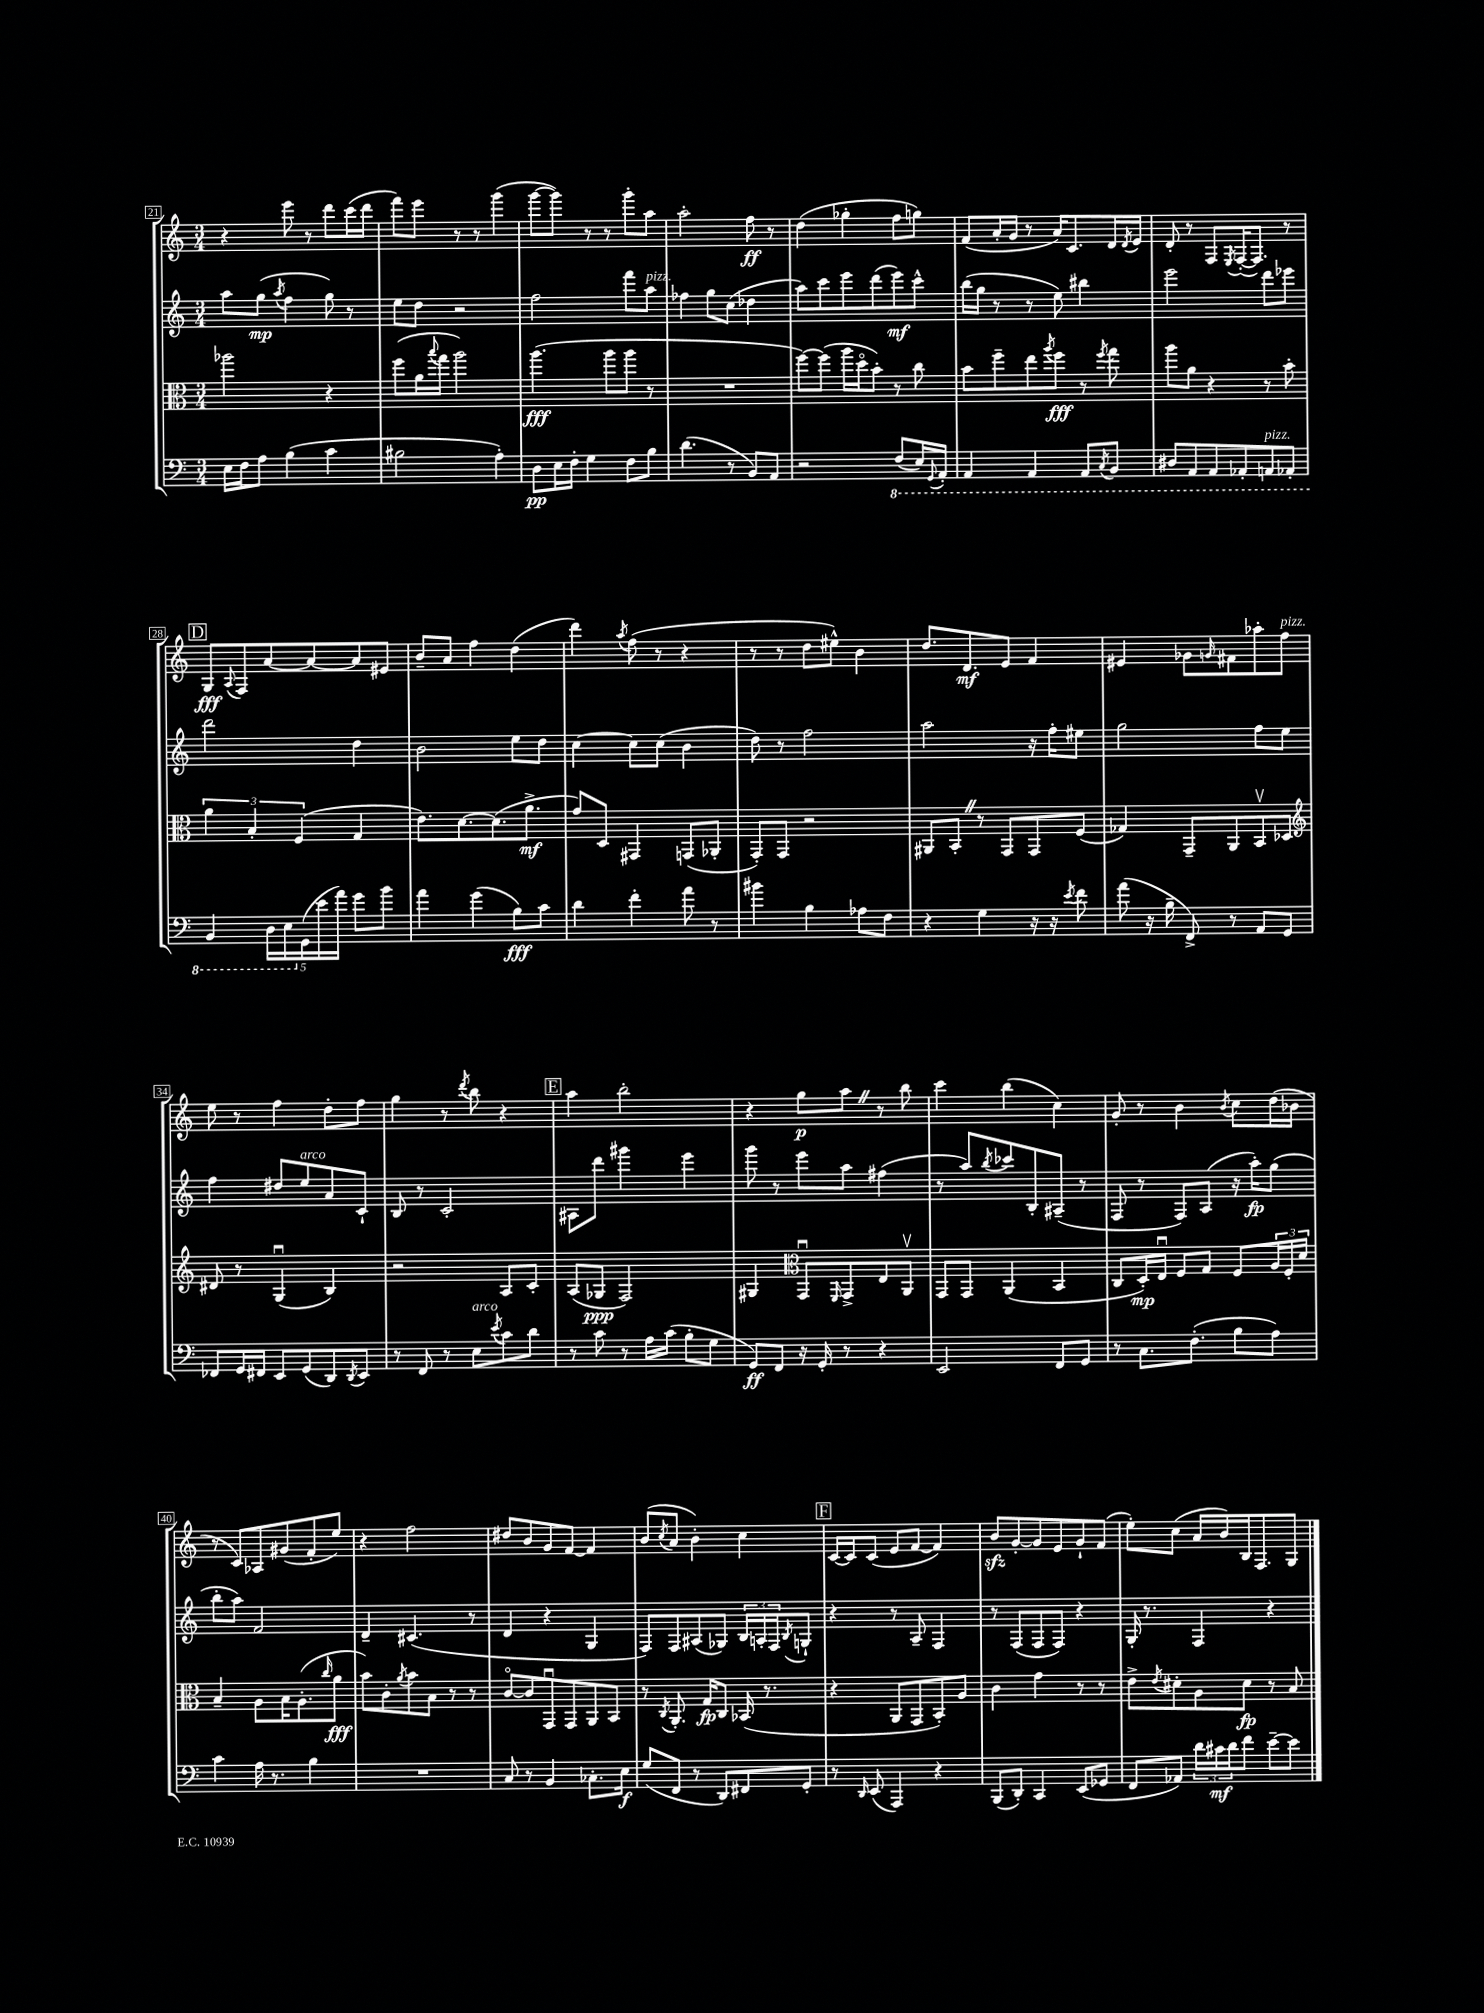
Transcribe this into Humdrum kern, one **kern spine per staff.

**kern	**kern	**kern	**kern
*staff4	*staff3	*staff2	*staff1
*clefF4	*clefC3	*clefG2	*clefG2
*k[]	*k[]	*k[]	*k[]
*M3/4	*M3/4	*M3/4	*M3/4
16E	2aa-	8aa	4r
16F	.	.	.
8A	.	(8gg	.
.	.	8qaa	.
(4B	.	4ff	8eee
.	.	.	8r
4c	4r	8gg)	8ddd
.	.	8r	(16ccc
.	.	.	16ddd
=	=	=	=
2B#	(8ff	8ee	8fff)
.	16a	8dd	8eee
.	8qqbb	.	.
.	16gg	.	.
.	2aa)	2r	8r
.	.	.	8r
4A')	.	.	(4ggg
=	=	=	=
8D	(4.aa	2ff	[8ggg
16E	.	.	8ggg])
16F'	.	.	.
4G	.	.	8r
.	8aa	.	8r
8F	8aa	8fff	8ggg'
8B	8r	8aa	8aa
=	=	=	=
(4.d	2.r	4ff-	2aa'
.	.	8gg	.
8r	.	(8cc	.
8BB)	.	4dd-	8ff
8AA	.	.	8r
=	=	=	=
2r	[8ff)	8aa)	(4dd
.	(8ff]	8ccc	.
.	16aa	8eee	4gg-'
.	16ddo	.	.
.	8b')	(8ddd	.
(8FF	8r	8eee)	8ff
16EE)	8cc	8ccc^^	8gg)
8qqGGG	.	.	.
16AAA'	.	.	.
=	=	=	=
4AAA	8b	(16bb	(8f
.	.	16gg	.
.	8ff~	8r	16a'
.	.	.	16g
4AAA	8ee	8r	8r
.	8qaa	.	.
.	8ff	8ee)	16a)
.	.	.	8.c
8AAA	8r	4bb#	.
8qCC	8qff	.	.
8BBB	8gg	.	16d
.	.	.	8qd
.	.	.	16e
=	=	=	=
8DD#	8aa	2eee	8d'
8AAA	8a	.	8r
8AAA	4r	.	8F
.	.	.	8qE
8AAA-'	.	.	([16F'
.	.	.	8.F])
8AAA	8r	8ddd	.
8AAA-'	8b'	8eee-	8r
=	=	=	=
4BBB	6a	2ddd	8G
.	.	.	8qqA
.	.	.	8F
.	6B'	.	.
20DD	.	.	[8a
20EE	.	.	.
.	(6F	.	.
(20GG	.	.	.
.	.	.	8a_
20e	.	.	.
20a)	.	.	.
8g	4G	4dd	8a]
8b	.	.	8e#
=	=	=	=
4a	8.e)	2b	8b~
.	.	.	8a
.	[8.d	.	.
(4g	.	.	4ff
.	(8.d]	.	.
8B)	.	8ee	(4dd
.	8.a^	.	.
8c	.	8dd	.
=	=	=	=
4d	8g)	[4cc	4ddd)
.	8D	.	.
.	.	.	8qaa
4f'	4GG#	8cc]	(8ff
.	.	(8cc	8r
8a	(8GG	4b	4r
8r	8AA-'	.	.
=	=	=	=
4b#	8GG')	8dd)	8r
.	8GG	8r	8r
4B	2r	2ff	8dd
.	.	.	8ee#^^)
8A-	.	.	4b
8F	.	.	.
=	=	=	=
4r	8AA#	2aa	8.dd
.	8BB'	.	.
.	.	.	8.d
4G	8r	.	.
.	8GG	.	8e
16r	8GG	16r	4f
16r	.	16ff'	.
8qe	.	.	.
8f	(8F	8ee#	.
=	=	=	=
(8a	4G-)	2gg	4e#
16r	.	.	.
16B~	.	.	.
8FF^)	8GG~	.	8g-
.	.	.	16qqg
8r	8AA	.	8f#
8AA	8BBv	8ff	8aa-'
8GG	8D-	8ee	8ff
=	=	=	=
*	*clefG2	*	*
8FF-	8d#	4ff	8ee
16GG	8r	.	8r
16FF#	.	.	.
8EE	(4Gu	8dd#	4ff
(8GG	.	8ee	.
8DD)	4B)	8a	8dd'
8qDD	.	.	.
8EE	.	8c`	8ff
=	=	=	=
8r	2r	8B	4gg
8FF	.	8r	.
8r	.	2c'	8r
.	.	.	8qddd
8E	.	.	8bb
8qe	.	.	.
8c	8A	.	4r
8d	8c'	.	.
=	=	=	=
8r	(8A	8A#	4aa
8c	8G-	8ddd	.
8r	2F)	4ggg#	2bb'
16A	.	.	.
(16c	.	.	.
8B'	.	4eee	.
8G	.	.	.
=	=	=	=
8GG)	4G#	8ggg	4r
8FF	.	8r	.
*	*clefC3	*	*
16r	8GGu	8eee	8gg
16GG'	.	.	.
.	16qqFF	.	.
8r	8GG^	8aa	8aa
4r	8E	(4ff#	8r
.	8AAv	.	8bb
=	=	=	=
2EE	8GG	8r	4ccc
.	8GG	8aa)	.
.	.	8qbb	.
.	(4AA	8ccc-	(4bb
.	.	8B'	.
8FF	4BB	(8A#~	4cc)
8GG	.	8r	.
=	=	=	=
8r	8C	8F	8g'
8.C	16D')	8r	8r
.	16Eu	.	.
.	8F	8F)	4b
(8.F'	.	.	.
.	8G	(8A	.
.	.	.	8qb
8B	8F	16r	8cc
.	.	16aa')	.
8A)	24A	(8gg	(16dd
.	24F'	.	.
.	.	.	16b-
.	24d	.	.
=	=	=	=
4c	4B~	8bb'	8r
.	.	8aa)	8c)
16A	8A	2f	8A-
8.r	.	.	.
.	16B	.	(8g#
.	(8.A'	.	.
4B	.	.	8f'
.	16qqcc	.	.
.	8a	.	8ee)
=	=	=	=
2.r	8b)	4d~	4r
.	8c'	.	.
.	8qa	.	.
.	8b	(4.c#	2ff
.	8B	.	.
.	8r	.	.
.	8r	8r	.
=	=	=	=
8C	[8co	4d	8dd#
8r	8c]	.	8b
4BB	8GGu	4r	8g
.	8GG	.	[8f
8.C-'	8AA	4G	4f]
.	8BB	.	.
16E	.	.	.
=	=	=	=
(8G	8r	8F)	(8b
.	8qC	.	8qcc
8FF	8.AA'	8F	8a
8r	.	(8A#	4b')
.	16G	.	.
8DD)	8C	8G-)	.
8FF#	(16BB-	24B	4cc
.	.	24A'	.
.	8.r	.	.
.	.	24F	.
.	.	8qB	.
8GG'	.	8G`	.
=	=	=	=
8r	4r	4r	[16c
.	.	.	16c]
16qqDD	.	.	.
(8EE	.	.	(8c
4AAA)	8AA	8r	8e
.	8GG	8A~	[8f
4r	8BB')	4F	4f])
.	8A	.	.
=	=	=	=
(8BBB	4c	8r	8b
8DD')	.	(8F	[8g'
4CC	4g	8F	8g]
.	.	8F)	8e
(8EE	8r	4r	8g`
8GG-	8r	.	(8f
=	=	=	=
8FF	8e^	16G'	8ee')
.	.	8.r	.
.	8qe	.	.
8AA-)	8d#'	.	(8cc
24d	8A	4F	16a
24c#	.	.	.
.	.	.	16b)
24d	.	.	.
8f	8d#	.	16B
.	.	.	8.F
[8e~	8r	4r	.
8e]	8B	.	8G
==	==	==	==
*-	*-	*-	*-
